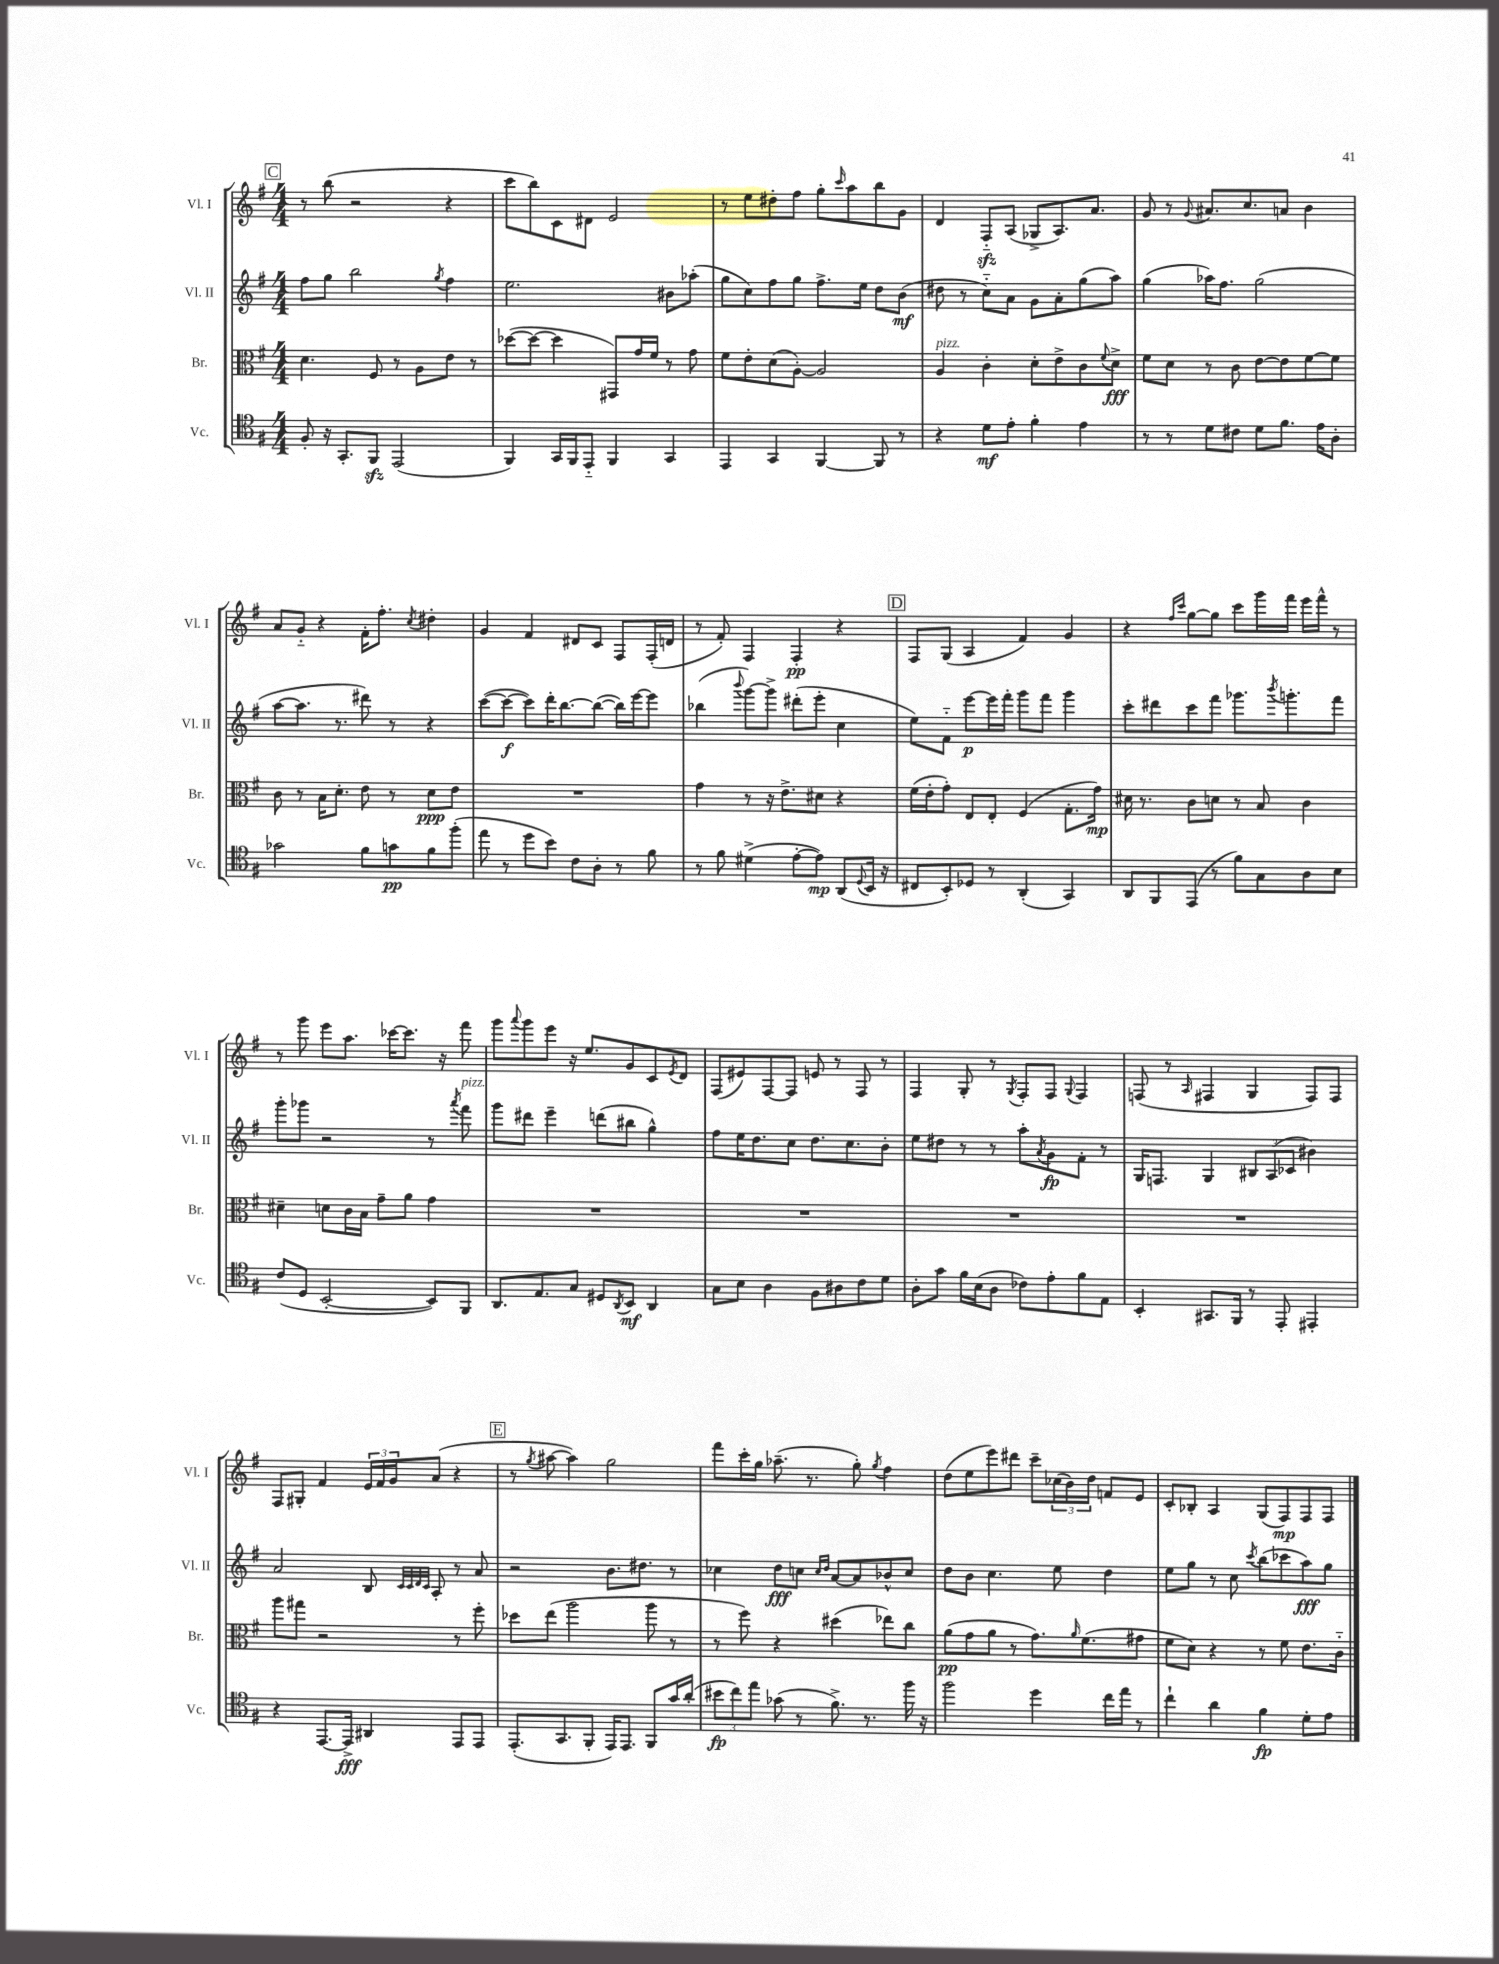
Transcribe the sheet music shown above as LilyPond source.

<<
\new StaffGroup <<
\new Staff = "s0" \with { instrumentName = "Vl. I" shortInstrumentName = "Vl. I" } {
    \clef treble \key g \major \numericTimeSignature \time 4/4
    \mark \markup { \box "C" } r8 b''8( r2 r4 |
    c'''8 b''8) c'8 dis'8 e'2 |
    r8 e''8 dis''8-. fis''8 g''8-. \grace { c'''16 } a''8 b''8 g'8 |
    d'4 fis8-_\sfz a8( ges8-> a8.) a'8. |
    g'8 r8 \appoggiatura { g'8 } ais'8. c''8. a'8 b'4 |
    a'8 g'8-_ r4 fis'16-. fis''8.-. \acciaccatura { c''8 } dis''4-. |
    g'4 fis'4 dis'8 c'8 fis8 fis16-.( d'16 |
    r8 fis'8-.) fis4 fis4-.\pp r4 |
    \mark \markup { \box "D" } fis8 g8( a4 fis'4) g'4 |
    r4 \grace { fis''16 c'''16 } g''8~ g''8 c'''8 g'''16 fis'''16 e'''16 fis'''16-^ r8 |
    r8 g'''8 e'''8 a''8. ces'''16~ ces'''8. r16 fis'''8 |
    g'''8 \appoggiatura { a'''8 } g'''8 e'''8 r16 e''8. g'8 c'8 \acciaccatura { e'8 } d'8 |
    fis8( eis'8) fis8~ fis8 e'8 r8 fis8 r8 |
    fis4 g8-. r8 \acciaccatura { g8 } fis8-. fis8 \appoggiatura { g8 } fis4 |
    f8( r8 \grace { a16 } fis4 g4 fis8) fis8 |
    fis8 gis8-. fis'4 \tuplet 3/2 { e'16 fis'16 g'16 } a'8( r4 |
    \mark \markup { \box "E" } r8 \acciaccatura { g''8 } ais''8~ ais''4) g''2 |
    fis'''8 c'''16-. g''16 aes''8.--( r8. g''8-.) \acciaccatura { g''8 } fis''4 |
    d''8( e''8 e'''8) dis'''8 c'''8-- \tuplet 3/2 { ces''16( b'16) d''16 } f'8 e'8 |
    c'8-. bes8-. a4 g8( fis8\mp) fis8 fis8 \bar "|." |
}
\new Staff = "s1" \with { instrumentName = "Vl. II" shortInstrumentName = "Vl. II" } {
    \clef treble \key g \major \numericTimeSignature \time 4/4
    \mark \markup { \box "C" } fis''8 g''8 b''2 \acciaccatura { g''8 } fis''4 |
    e''2. bis'8 aes''8-.( |
    g''8 c''8) fis''8 g''8 fis''8.-> e''16 d''8 b'8\mf( |
    dis''8 r8 c''8-_) a'8 g'8 a'8-. g''8( a''8) |
    g''4( aes''16) fis''8. g''2( |
    a''8~ a''8. r8. dis'''8) r8 r4 |
    c'''8~( c'''8~\f c'''8) d'''16-. b''8.~ b''8~( b''16) e'''16~ e'''8 |
    bes''4( \appoggiatura { b'''8 } g'''8~) g'''8-> dis'''8-.( e'''8-. c''4 |
    \mark \markup { \box "D" } e''8) fis'8-_ e'''8~\p e'''16 fis'''16-. g'''8 fis'''8 g'''4 |
    c'''8-. dis'''8 c'''8 fis'''8 ges'''8. \acciaccatura { b'''8 } g'''8.-. fis'''8 |
    g'''8-. ges'''8 r2 r8 \acciaccatura { a'''8 } fis'''8^\markup { \italic "pizz." } |
    g'''8 dis'''8 e'''4-- d'''8( bis''8 g''4-^) |
    fis''8 e''16 d''8. c''8 d''8. c''8. b'8-. |
    e''8 dis''8 r8 r8 a''8-. \acciaccatura { a'8 } g'8\fp fis'8-. r8 |
    g16 f8. g4 \tuplet 3/2 { bis8 a8( ces'8 } bis'4) |
    a'2 b8 \grace { c'32 c'32 d'32 c'32 } a8-. r8 a'8 |
    \mark \markup { \box "E" } r2 b'8. dis''8. r8 |
    ces''4 d''8\fff c''8 \grace { c''16 d''16 } a'8~ a'8 bes'8-^ c''8 |
    d''8 b'8 c''4. e''8 d''4 |
    e''8 g''8 r8 c''8 \acciaccatura { c'''8 } b''8( ces'''8 a''8\fff) g''8 \bar "|." |
}
\new Staff = "s2" \with { instrumentName = "Br." shortInstrumentName = "Br." } {
    \clef alto \key g \major \numericTimeSignature \time 4/4
    \mark \markup { \box "C" } d'4. fis8 r8 a8 e'8 r8 |
    des''8~( des''8~ des''4 gis,8) g'16 fis'16 r8 g'8 |
    fis'8 e'8-. d'8( a8~-.) a2 |
    a4^\markup { \italic "pizz." } c'4-. d'8-. e'8-> c'8 \appoggiatura { fis'8 } d'8->\fff |
    fis'8 d'8 r8 c'8 e'8~ e'8 fis'8~ fis'8 |
    c'8 r8 b16 d'8.-. e'8 r8 d'8\ppp e'8 |
    R1 |
    g'4 r8 r16 e'8.-> dis'8 r4 |
    \mark \markup { \box "D" } fis'16( e'16-. g'8-.) e8 e8-. fis4( g8.-. g'16\mp) |
    dis'16 r8. c'8 d'8 r8 b8 c'4 |
    dis'4-- d'8 c'16 b16 g'8-- a'8 g'4 |
    R1 |
    R1 |
    R1 |
    R1 |
    a''8 gis''8 r2 r8 fis''8-. |
    \mark \markup { \box "E" } des''8 e''8( a''2 a''8 r8 |
    r8 fis''8) r4 dis''4( ees''8) c''8 |
    a'8\pp( g'8 a'8 r8 g'8.) \grace { a'16 } fis'8.( gis'8 |
    fis'8 d'8) r4 r8 fis'8 e'8. c'16-_ \bar "|." |
}
\new Staff = "s3" \with { instrumentName = "Vc." shortInstrumentName = "Vc." } {
    \clef tenor \key g \major \numericTimeSignature \time 4/4
    \mark \markup { \box "C" } fis8-. r16 g,8.-. fis,8\sfz e,2( |
    fis,4) g,16 fis,16 e,8-_ fis,4 g,4 |
    e,4 g,4 fis,4~ fis,8 r8 |
    r4 d'8\mf e'8-. fis'4-. e'4 |
    r8 r8 d'8 cis'8 d'8 fis'8. e'16 a8-. |
    ges'2 fis'8 g'8\pp fis'8 fis''8-.( |
    e''8 r8 d''8 b'8) c'8 a8-. r8 fis'8 |
    r8 fis'8 dis'4->( e'8~-. e'8\mp) a,8( \appoggiatura { d8 } b,16 r16 |
    \mark \markup { \box "D" } cis8 b,8-.) des8 r8 a,4-.( g,4) |
    a,8 fis,8 e,8( r8 fis'8) g8 a8 b8 |
    c'8( d8 b,2~-. b,8) fis,8 |
    a,8. e8. g8 dis8 \acciaccatura { a,8 } b,8\mf a,4 |
    g8 b8 a4 fis8 ais8 c'8 d'8 |
    a8-. g'8 fis'16 b16( a8 ces'8) e'8-. fis'8 e8 |
    b,4-. gis,8. fis,16 r8 e,8-. eis,4-. |
    r4 e,8.~ e,16->\fff ais,4 e,8 e,8 |
    \mark \markup { \box "E" } e,8.-.( g,8. fis,8-. e,16) e,8. fis,8 g'16 a'16-.( |
    \tuplet 3/2 { bis'8\fp c''8) e''8 } ges'8( r8 fis'8.->) r8. fis''16 r16 |
    fis''2 d''4 c''16 e''16 r8 |
    c''4-! a'4 fis'4\fp d'8-. e'8 \bar "|." |
}
>>
>>
\layout { \context { \Score \remove "Bar_number_engraver" } }
